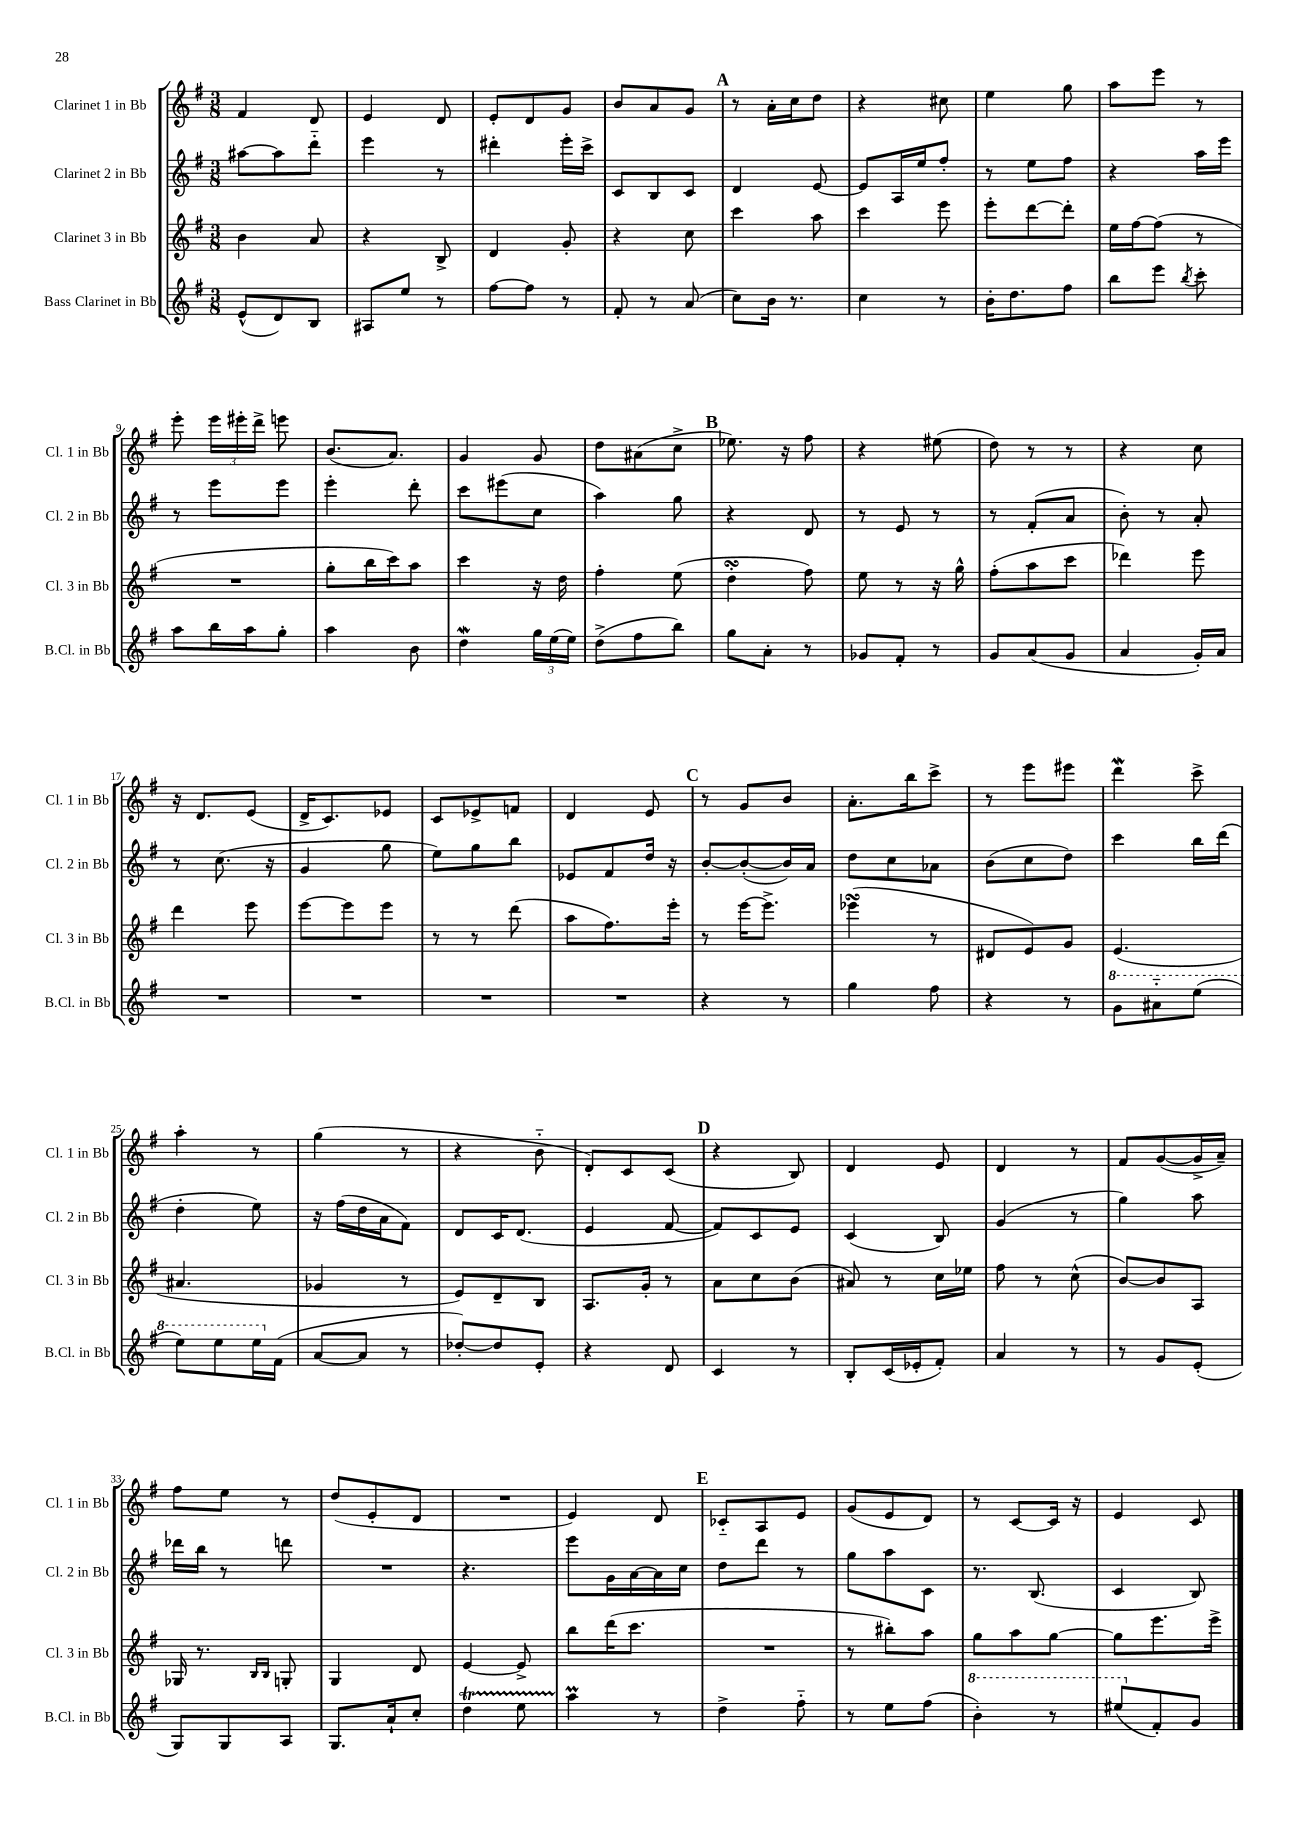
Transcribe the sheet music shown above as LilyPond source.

<<
\new StaffGroup <<
\new Staff = "s0" \with { instrumentName = "Clarinet 1 in Bb" shortInstrumentName = "Cl. 1 in Bb" } {
    \clef treble \key g \major \numericTimeSignature \time 3/8
    \autoBeamOff fis'4 d'8 |
    e'4 d'8 |
    e'8[-. d'8 g'8] |
    b'8[ a'8 g'8] |
    \mark \markup { \bold "A" } r8 a'16[-. c''16 d''8] |
    r4 cis''8 |
    e''4 g''8 |
    a''8[ e'''8] r8 |
    e'''8-. \tuplet 3/2 { e'''16[ eis'''16-. d'''16]-> } e'''8 |
    b'8.[( a'8.]) |
    g'4 g'8 |
    d''8[ ais'8( c''8]-> |
    \mark \markup { \bold "B" } ees''8.) r16 fis''8 |
    r4 eis''8( |
    d''8) r8 r8 |
    r4 c''8 |
    r16 d'8.[ e'8]( |
    d'16[-> c'8.) ees'8] |
    c'8[ ees'8-> f'8] |
    d'4 e'8 |
    \mark \markup { \bold "C" } r8 g'8[ b'8] |
    a'8.[-. b''16 c'''8]-> |
    r8 e'''8[ eis'''8] |
    d'''4\mordent c'''8-> |
    a''4-. r8 |
    g''4( r8 |
    r4 b'8-_ |
    d'8[-.) c'8 c'8]( |
    \mark \markup { \bold "D" } r4 b8) |
    d'4 e'8 |
    d'4 r8 |
    fis'8[ g'8~( g'16-> a'16]--) |
    fis''8[ e''8] r8 |
    d''8[( e'8-. d'8] |
    R4. |
    e'4) d'8 |
    \mark \markup { \bold "E" } ces'8[-_ a8 e'8] |
    g'8[( e'8 d'8]) |
    r8 c'8[~ c'16] r16 |
    e'4 c'8 \bar "|." |
}
\new Staff = "s1" \with { instrumentName = "Clarinet 2 in Bb" shortInstrumentName = "Cl. 2 in Bb" } {
    \clef treble \key g \major \numericTimeSignature \time 3/8
    \autoBeamOff ais''8[~ ais''8 d'''8]-_ |
    e'''4 r8 |
    dis'''4-. e'''16[-. c'''16]-> |
    c'8[ b8 c'8] |
    \mark \markup { \bold "A" } d'4 e'8~ |
    e'8[ a16 e''16 fis''8]-. |
    r8 e''8[ fis''8] |
    r4 a''16[ e'''16] |
    r8 e'''8[ e'''8] |
    e'''4-. d'''8-. |
    c'''8[ eis'''8( c''8] |
    a''4) g''8 |
    \mark \markup { \bold "B" } r4 d'8 |
    r8 e'8 r8 |
    r8 fis'8[-.( a'8] |
    b'8-.) r8 a'8-. |
    r8 c''8.( r16 |
    g'4 g''8 |
    e''8[) g''8 b''8] |
    ees'8[ fis'8 d''16] r16 |
    \mark \markup { \bold "C" } b'8[~-. b'8~-.( b'16) a'16] |
    d''8[ c''8 aes'8] |
    b'8[( c''8 d''8]) |
    c'''4 b''16[ d'''16]( |
    d''4-. e''8) |
    r16 fis''16[( d''16 a'16 fis'8]) |
    d'8[ c'16 d'8.]( |
    e'4 fis'8~ |
    \mark \markup { \bold "D" } fis'8[) c'8 e'8] |
    c'4( b8) |
    g'4( r8 |
    g''4) a''8 |
    des'''16[ b''16] r8 d'''8 |
    R4. |
    r4. |
    e'''8[ g'16 a'16~ a'16 c''16] |
    \mark \markup { \bold "E" } d''8[ d'''8] r8 |
    g''8[ a''8 c'8] |
    r8. b8.( |
    c'4 b8) \bar "|." |
}
\new Staff = "s2" \with { instrumentName = "Clarinet 3 in Bb" shortInstrumentName = "Cl. 3 in Bb" } {
    \clef treble \key g \major \numericTimeSignature \time 3/8
    \autoBeamOff b'4 a'8 |
    r4 b8-> |
    d'4 g'8-. |
    r4 c''8 |
    \mark \markup { \bold "A" } c'''4 a''8 |
    c'''4 e'''8 |
    e'''8[-. d'''8~ d'''8]-. |
    e''16[ fis''16~ fis''8]( r8 |
    R4. |
    g''8[-. b''16 c'''16) a''8] |
    c'''4 r16 d''16 |
    fis''4-. e''8( |
    \mark \markup { \bold "B" } d''4-.\turn fis''8) |
    e''8 r8 r16 g''16-^ |
    fis''8[-.( a''8 c'''8] |
    des'''4) e'''8 |
    d'''4 e'''8 |
    e'''8[~ e'''8 e'''8] |
    r8 r8 d'''8( |
    a''8[ fis''8.) e'''16]-. |
    \mark \markup { \bold "C" } r8 e'''16[~ e'''8.]-> |
    ees'''4\turn( r8 |
    dis'8[ e'8) g'8] |
    e'4.( |
    ais'4. |
    ges'4 r8 |
    e'8[) d'8-- b8] |
    a8.[ g'16]-. r8 |
    \mark \markup { \bold "D" } a'8[ c''8 b'8]( |
    ais'8) r8 c''16[ ees''16] |
    fis''8 r8 c''8-^( |
    b'8[~) b'8 a8] |
    ges16 r8. \grace { b16[ b16] } g8-. |
    g4 d'8 |
    e'4~ e'8-> |
    b''8[ d'''16( c'''8.] |
    \mark \markup { \bold "E" } R4. |
    r8 bis''8[-.) a''8] |
    g''8[ a''8 g''8]~ |
    g''8[ e'''8. e'''16]-> \bar "|." |
}
\new Staff = "s3" \with { instrumentName = "Bass Clarinet in Bb" shortInstrumentName = "B.Cl. in Bb" } {
    \clef treble \key g \major \numericTimeSignature \time 3/8
    \autoBeamOff e'8[-^( d'8) b8] |
    ais8[ e''8] r8 |
    fis''8[~ fis''8] r8 |
    fis'8-. r8 a'8( |
    \mark \markup { \bold "A" } c''8[) b'16] r8. |
    c''4 r8 |
    b'16[-. d''8. fis''8] |
    b''8[ e'''8] \acciaccatura { b''8 } c'''8-. |
    a''8[ b''16 a''16 g''8]-. |
    a''4 b'8 |
    d''4\mordent \tuplet 3/2 { g''16[ e''16( e''16]) } |
    d''8[->( fis''8 b''8]) |
    \mark \markup { \bold "B" } g''8[ a'8]-. r8 |
    ges'8[ fis'8]-. r8 |
    g'8[ a'8( g'8] |
    a'4 g'16[-.) a'16] |
    R4. |
    R4. |
    R4. |
    R4. |
    \mark \markup { \bold "C" } r4 r8 |
    g''4 fis''8 |
    r4 r8 |
    \ottava #1 g''8[ ais''8-_ e'''8]( |
    e'''8[) e'''8 e'''16 \ottava #0 fis'16]( |
    a'8[~ a'8] r8 |
    des''8[~-.) des''8 e'8]-. |
    r4 d'8 |
    \mark \markup { \bold "D" } c'4 r8 |
    b8[-. c'16( ees'16-. fis'8]-.) |
    a'4 r8 |
    r8 g'8[ e'8]-.( |
    g8[) g8 a8] |
    g8.[ a'16-! c''8]-. |
    d''4\startTrillSpan e''8 |
    a''4\prall\stopTrillSpan r8 |
    \mark \markup { \bold "E" } d''4-> fis''8-_ |
    r8 e''8[ fis''8]( |
    \ottava #1 b''4-.) r8 |
    eis'''8[( \ottava #0 fis'8-.) g'8] \bar "|." |
}
>>
>>
